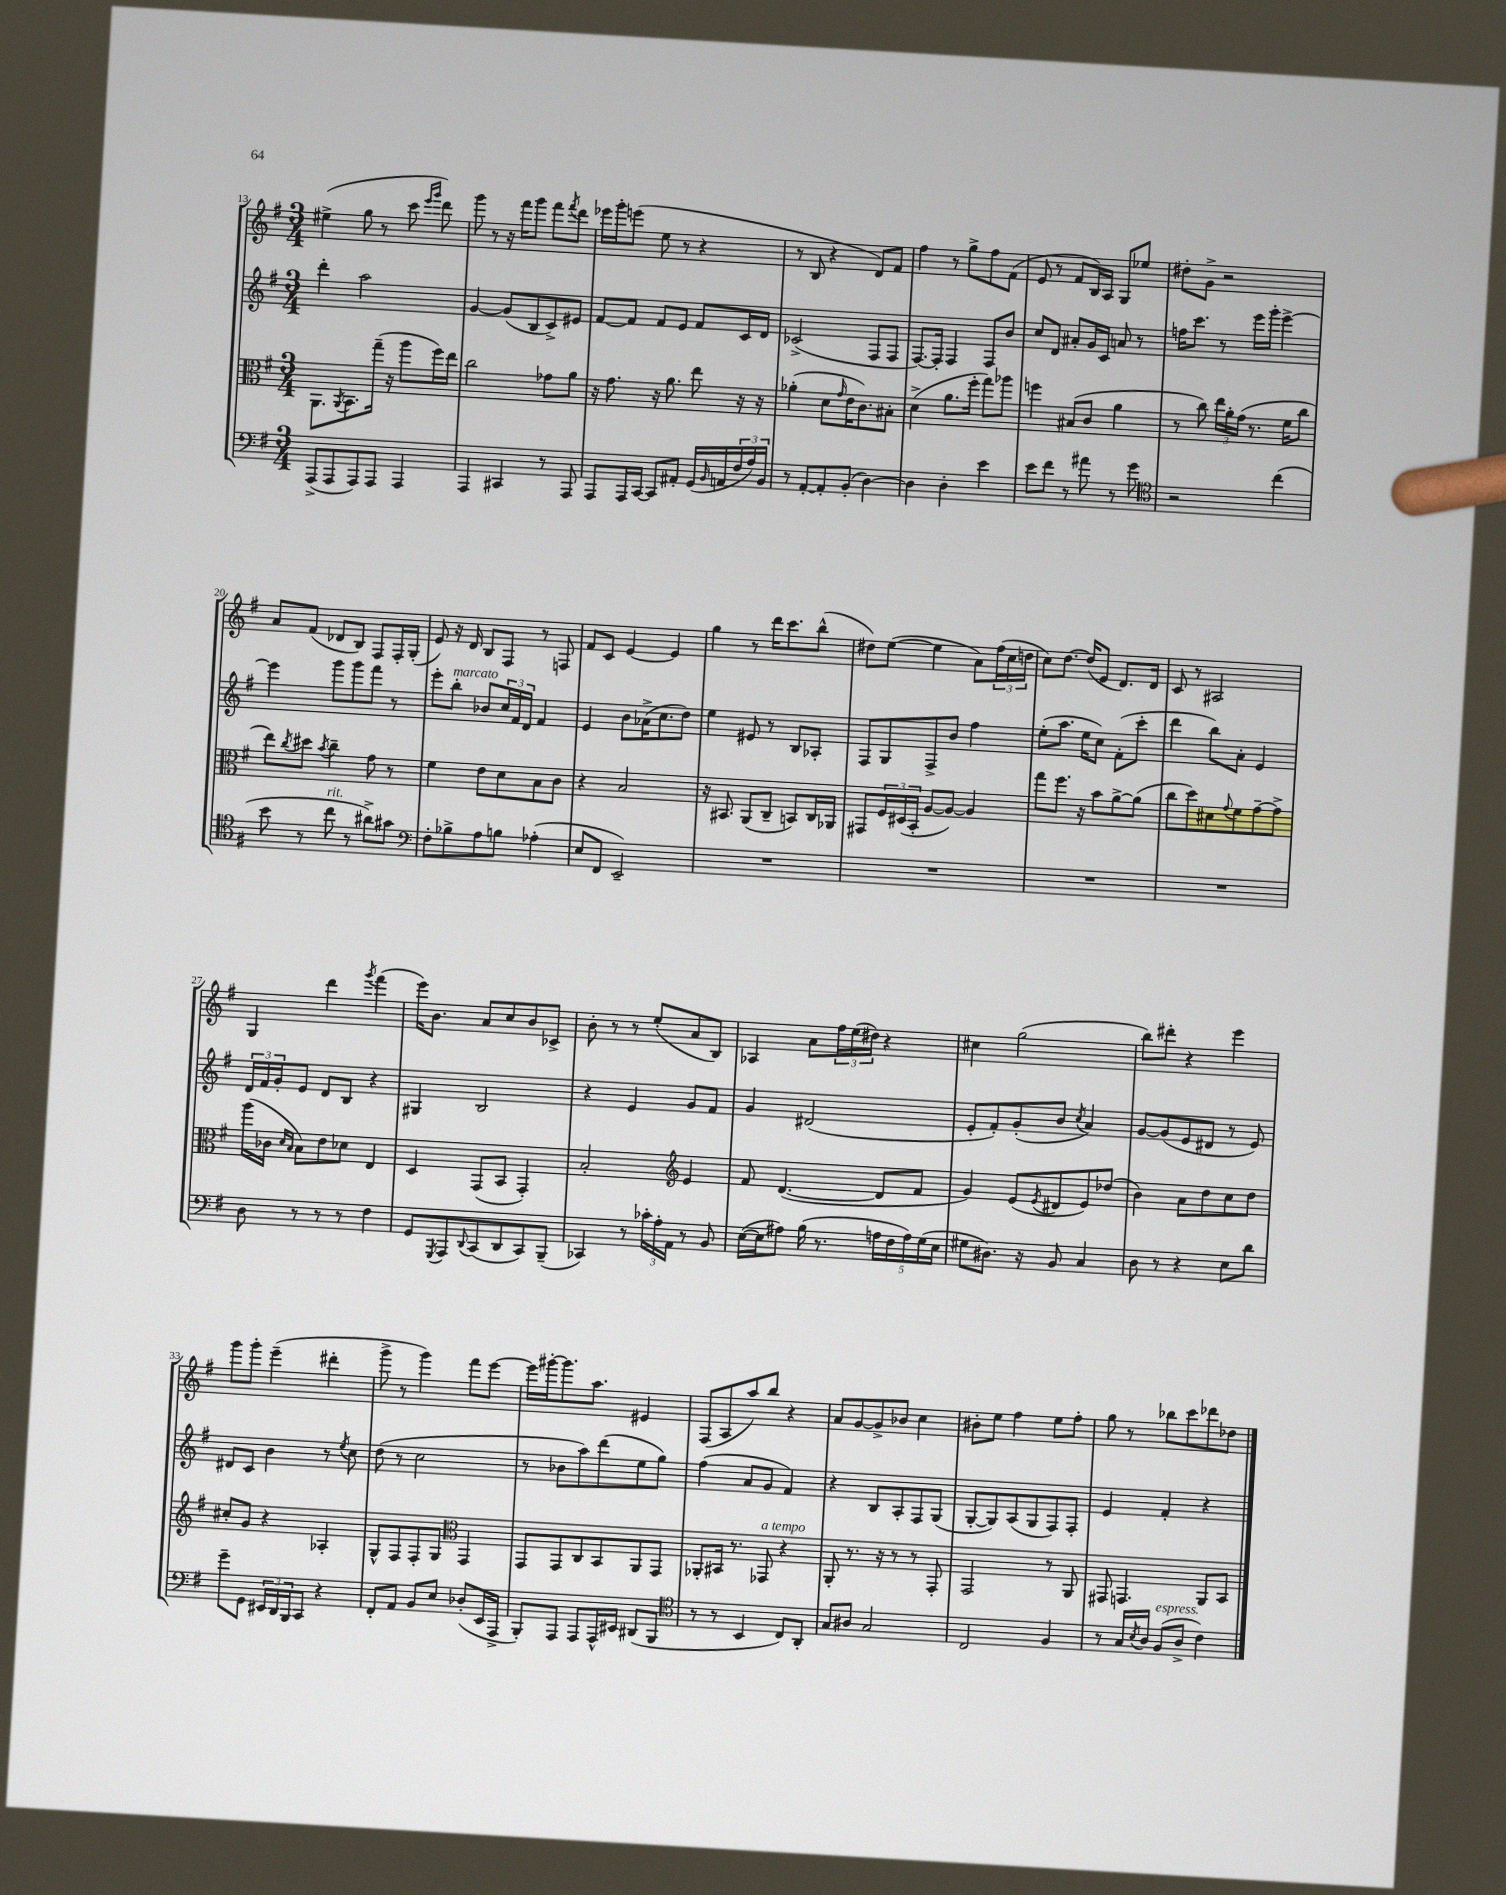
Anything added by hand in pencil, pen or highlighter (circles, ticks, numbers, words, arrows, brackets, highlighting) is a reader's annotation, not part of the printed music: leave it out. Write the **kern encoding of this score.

**kern	**kern	**kern	**kern
*staff4	*staff3	*staff2	*staff1
*clefF4	*clefC3	*clefG2	*clefG2
*k[f#]	*k[f#]	*k[f#]	*k[f#]
*M3/4	*M3/4	*M3/4	*M3/4
(8AAA^	8.AA	4ddd'	(4ee#^
8AAA	.	.	.
.	8qAA	.	.
.	8.BB	.	.
8AAA)	.	2aa	8gg
8AAA	(16gg~	.	8r
.	16r	.	.
4AAA	8aa	.	8ccc
.	.	.	16qqeee
.	.	.	16qqggg
.	16ff#)	.	8ddd)
.	16ee	.	.
=	=	=	=
4AAA	2cc	[4g	8ggg
.	.	.	8r
4CC#	.	(8g]	16r
.	.	.	16fff#
.	.	8B	8ggg
8r	8g-	8c^)	8fff#
.	.	.	8qfff#
8AAA	8a	8e#	8ddd
=	=	=	=
8AAA	16r	[8f#	16eee-
.	8.g	.	16ggg'
16AAA	.	8f#]	(8eee
[16CC	.	.	.
8CC]	16r	8f#	8ee
.	8.a	.	.
8AA#'	.	8e	8r
(16GG	8ee	8f#	4r
16qqBB	.	.	.
16AA	.	.	.
24F#	16r	16c	.
24A)	.	.	.
.	16r	16d	.
24BB	.	.	.
=	=	=	=
8r	(4a-'	(2c-^	8r
[8AA'	.	.	8B
8AA']	8d	.	4r
.	16qqg	.	.
(8BB'	16e	.	.
.	8.c)	.	.
[4D)	.	8F#	8d)
.	8B#'	8F#	8f#
=	=	=	=
4D]	(4d^	[8.F#)	4ff#
.	.	16F#']	.
4D'	8.a	4F#	8r
.	.	.	8gg^
.	16ff#'	.	.
4e	8gg)	8F#	8ff#
.	8aa-	8b	(8f#
=	=	=	=
8e	4ff	8cc	8e
8f#	.	8d	8r
8r	(8B#	8a#'	8f#
8a#	8c	16g	16B)
.	.	16c	16A
8r	4a	8a	8G
8g	.	8r	8ee-
=	=	=	=
*clefC4	*	*	*
2r	8r	16ff	8dd#'
.	.	8.ccc	.
.	8cc)	.	8g^
.	24ee	8r	2r
.	24a'	.	.
.	(24g	.	.
.	8.r	16eee	.
.	.	16ggg'	.
(4cc	.	[4eee^	.
.	16f#	.	.
.	8cc	.	.
=	=	=	=
8b	8ee)	4eee]	8a
.	8qcc	.	.
8r	8dd#	.	(8f#
.	8qb	.	.
8cc	4cc~	8ggg	8d-
8r	.	8ggg	8B)
8a#^)	8g	8fff#	8F#
8g#	8r	8r	16F#'
.	.	.	(16G'
=	=	=	=
*clefF4	*	*	*
8F#'	4f#	8eee'	8e)
8B-^	.	8bb'	16r
.	.	.	16d
8A	8e	8b-	8B
8B	8d	24cc	8F#
.	.	24f#	.
.	.	24d	.
(4A-'	8B	4f#	8r
.	8c	.	8F
=	=	=	=
8E	4r	4e	8f#
8FF#	.	.	8c
2EE~)	2B	8b	[4e
.	.	(16a-^	.
.	.	8.cc	.
.	.	.	4e]
.	.	8dd)	.
=	=	=	=
2.r	16r	4ee	4gg
.	8.BB#	.	.
.	(8AA	8e#	8r
.	8C~	8r	16ddd
.	.	.	8.ccc
.	8BB)	8B	.
.	16C	8A-'	(8bb^^
.	16AA-	.	.
=	=	=	=
2.r	8GG#	8F#	8dd#)
.	24F#	8G	([8ee
.	(24D#	.	.
.	24BB'	.	.
.	[8A	8F#^	4ee]
.	8A_)	8b	.
.	4A]	4ff#	8a)
.	.	.	(24ff#
.	.	.	24cc
.	.	.	24dd
=	=	=	=
2.r	8gg	(8ee'	8cc)
.	8.ff#	8.aa	[8.dd
.	16r	16ee	(16dd]
.	8b	8cc)	8e
.	[8a^	(8f#'	8.d)
.	(8a]	8ccc'	.
.	.	.	16d
=	=	=	=
2.r	8cc	4ddd	8c
.	8dd)	.	8r
.	8d#	8bb)	2A#
.	8qqg	.	.
.	8f#	8a'	.
.	[8g~	4e	.
.	8g^]	.	.
=	=	=	=
8D	(16aa	24d	4G
.	.	24f#	.
.	16c-	.	.
.	.	24g'	.
.	16qqd	.	.
.	16qqB	.	.
8r	8B)	8e	.
8r	8e	8d	4ddd
8r	8d-	8B	.
.	.	.	8qggg
4F#	4E	4r	(4fff#
=	=	=	=
8GG	4D	4G#	16eee)
.	.	.	8.b
8qGGG	.	.	.
8AAA	.	.	.
8qqDD	.	.	.
(8CC	(8GG	2B	8a
8DD	8BB	.	8cc
8CC)	4GG')	.	8b
(8BBB~	.	.	8c-^
=	=	=	=
4CC-)	2B'	4r	8b'
.	.	.	8r
8r	.	4e	8r
24c-'	.	.	(8ee'
24A'	.	.	.
24AA	.	.	.
*	*clefG2	*	*
8r	4e	8g	8a
8BB	.	8f#	8B)
=	=	=	=
([16E	8f#	4g	4A-
16E]	.	.	.
8A#)	([4.d	.	.
(16B	.	(2d#	8a
8.r	.	.	.
.	.	.	24ff#
.	.	.	(24ee
.	.	.	24dd#)
20A	8d]	.	4r
20F#	.	.	.
20A)	.	.	.
.	8f#	.	.
(20G	.	.	.
20E	.	.	.
=	=	=	=
8G#	4g)	8e'	4cc#
8.D#)	.	8f#')	.
.	(8e	(8g'	(2gg
16r	.	.	.
.	8qe	.	.
8BB	8d#	8b	.
.	.	8qcc	.
4C	8e)	4a)	.
.	(8dd-	.	.
=	=	=	=
8D	4b)	[8g	8bb)
8r	.	(8g]	8ddd#'
4r	8a	8e	4r
.	8dd	8d#	.
8E	8cc	8r	4eee
8d	8dd	8e)	.
=	=	=	=
8g~	8cc#'	8d#	8ggg
8GG	8g	8c	8ggg'
24EE#	4r	4b	(4eee~
24DD	.	.	.
24BBB	.	.	.
8CC	.	.	.
4r	4A-'	8r	4ddd#'
.	.	8qee	.
.	.	8cc	.
=	=	=	=
8FF#'	8G^^	(8dd	8ggg^
8AA	8F#	8r	8r
8BB	8F#'	2cc	4ggg)
8E	8G	.	.
*	*clefC3	*	*
(8D-'	4GG	.	8fff#
16EE	.	.	[8eee
16AAA^	.	.	.
=	=	=	=
8BBB')	8GG	8r	16eee]
.	.	.	[16ggg#'
8AAA	8GG	8b-	8.ggg#]
8AAA	8C	8aa)	.
.	.	.	8.aa
16AAA^^	8BB	(8ddd	.
16EE#	.	.	.
(8DD#	8AA	8ee	4e#
8BBB	8GG	8gg)	.
=	=	=	=
*clefC4	*	*	*
8r	8AA-'	(4ff#	(8F#
8r	16BB#	.	8A
.	8.r	.	.
4BB	.	8a	8aa)
.	8GG-	8g	8bb
8C)	4r	4f#)	4r
8AA'	.	.	.
=	=	=	=
8G	8AA'	4r	8a
8A#	8.r	.	[8g
2G	.	8B	8g^]
.	16r	.	.
.	8r	8A'	8b-
.	8r	8F#	4cc
.	8GG'	(8G	.
=	=	=	=
2C	2GG	[8G'	8b#'
.	.	8G])	8ee
.	.	(8A	4ff#
.	.	8G	.
4F#	8r	8F#)	8ee
.	8AA	8F#'	8ff#'
=	=	=	=
8r	8GG#	4e	8gg
16G	4.GG	.	8r
8qB	.	.	.
16A	.	.	.
(8F#	.	4f#'	8bb-
8A^	.	.	8ccc
4c)	8AA	4r	8ddd-
.	8BB	.	8dd-
==	==	==	==
*-	*-	*-	*-
